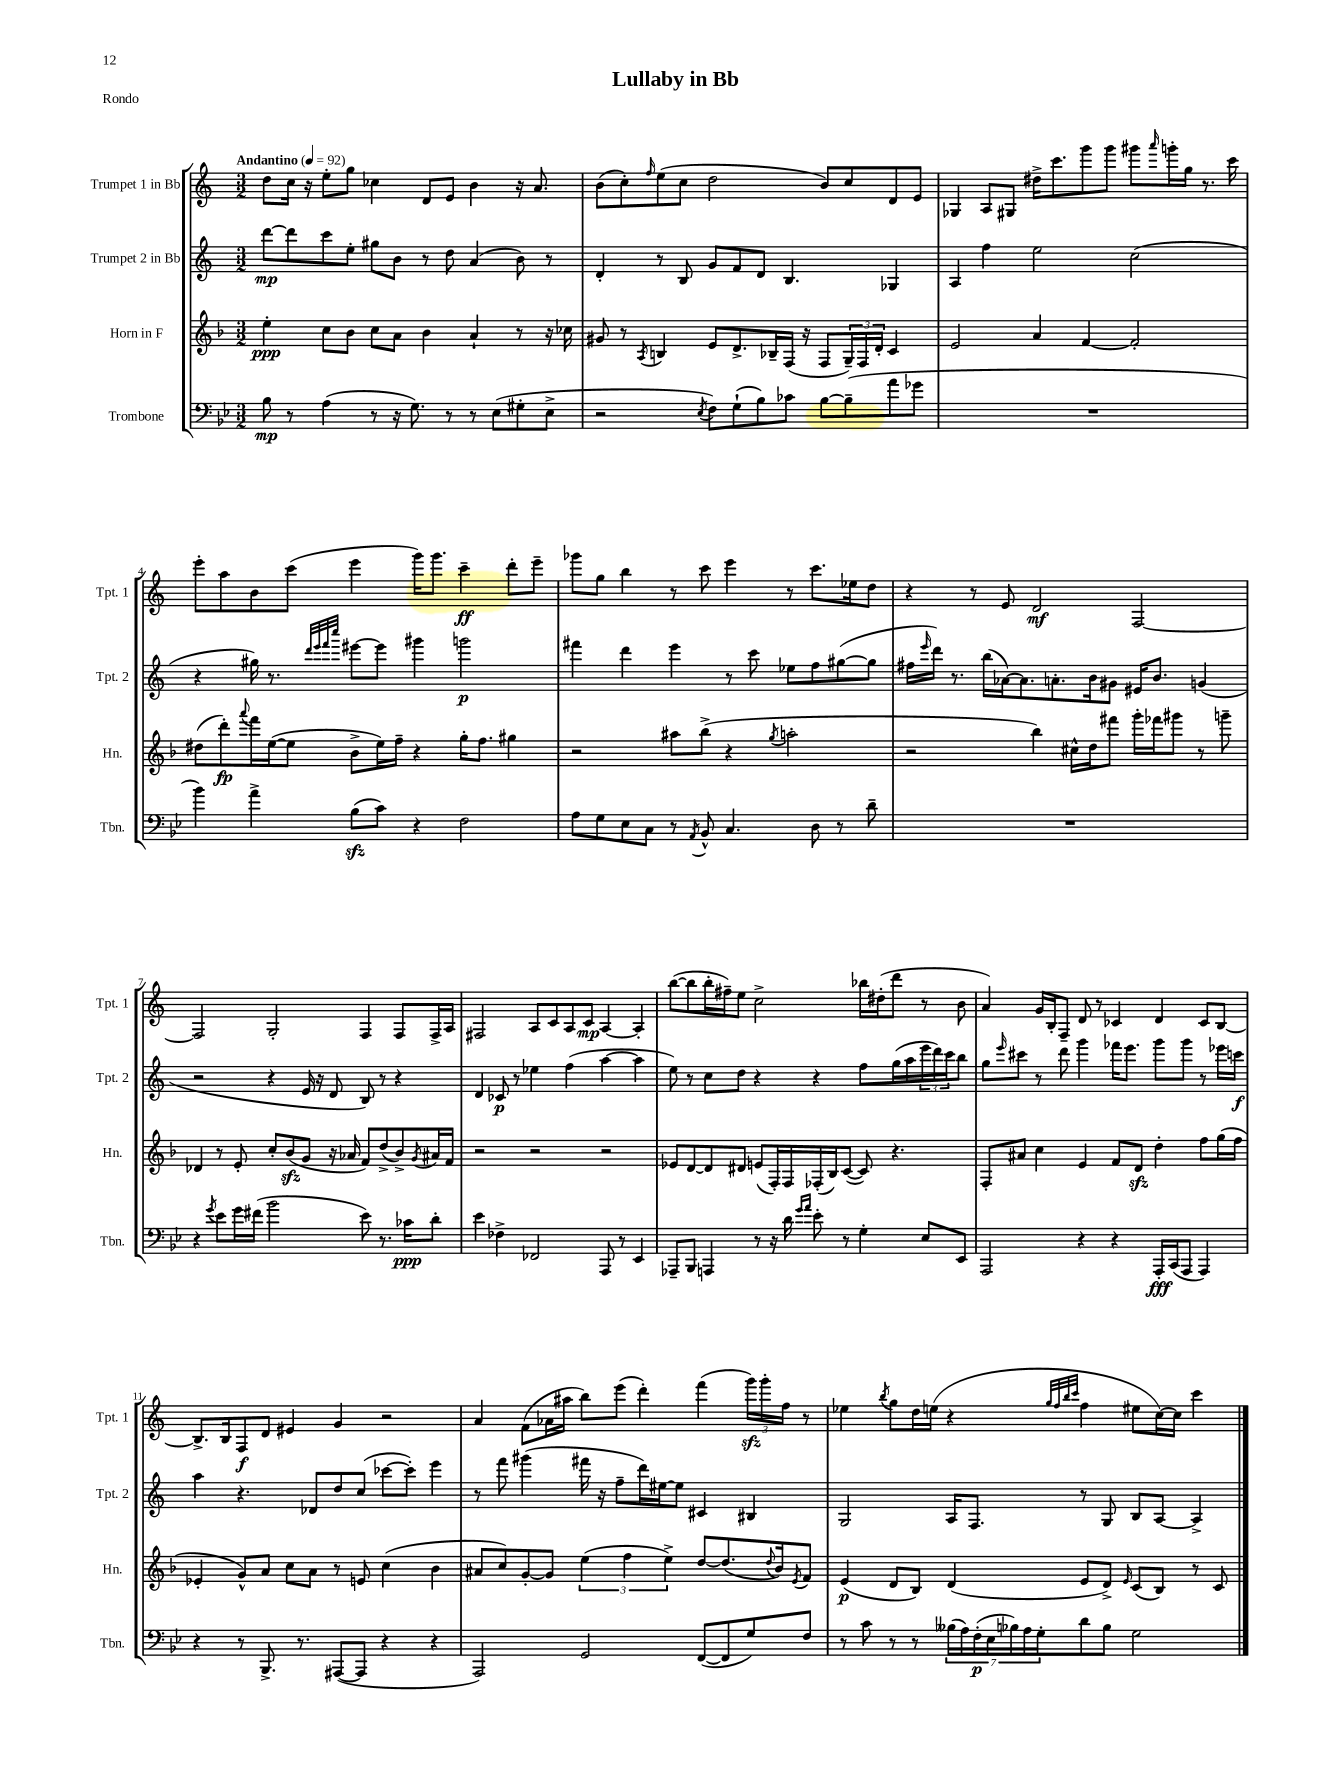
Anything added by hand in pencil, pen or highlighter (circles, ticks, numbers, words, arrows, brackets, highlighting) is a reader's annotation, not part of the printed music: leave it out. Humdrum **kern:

**kern	**kern	**kern	**kern
*staff4	*staff3	*staff2	*staff1
*clefF4	*clefG2	*clefG2	*clefG2
*k[b-e-]	*k[b-]	*k[]	*k[]
*M3/2	*M3/2	*M3/2	*M3/2
*MM92	*MM92	*MM92	*MM92
8B-	4ee'	[8ddd	8dd
8r	.	8ddd]	16cc
.	.	.	16r
(4A	8cc	8ccc	8ee'
.	8b-	8ee'	8gg
8r	8cc	8gg#	4cc-
16r	8a	8b	.
8.G)	.	.	.
.	4b-	8r	8d
8r	.	8dd	8e
8r	4a`	(4a	4b
(8E-	.	.	.
8G#'	8r	8b)	16r
.	.	.	8.a
8E-^	16r	8r	.
.	16cc-	.	.
=	=	=	=
2r	8g#	4d'	(8b
.	8r	.	8cc')
.	8qA	.	16qqff
.	4B	8r	(8ee
.	.	8B	8cc
8qE-	.	.	.
8F)	8e	8g	2dd
(8G`	8.d^	8f	.
8B-)	.	8d	.
.	16B-~	.	.
8c-	(16F	4.B	.
.	16r	.	.
[8B-	8F	.	8b)
(8B-~]	24G~)	.	8cc
.	24F	.	.
.	24d'	.	.
8a	4c	4G-	8d
8g-	.	.	8e
=	=	=	=
1.r	2e	4A	4G-
.	.	4ff	8A
.	.	.	8G#
.	4a	2ee	16dd#^
.	.	.	8.ccc
.	[4f	.	8ggg
.	.	.	8ggg
.	2f']	(2cc	8ggg#
.	.	.	16qqaaa
.	.	.	16ggg'
.	.	.	16gg
.	.	.	8.r
.	.	.	16ccc
=	=	=	=
4b-)	(8dd#	4r	8eee'
.	8ddd')	.	8aa
.	8qqaaa	.	.
4a^	16fff	16gg#)	8b
.	([16ee	8.r	.
.	8ee]	.	(8ccc
.	.	32qqddd	.
.	.	32qqeee	.
.	.	32qqfff	.
.	.	32qqcccc	.
(8B-	8b-^	[8eee#	4eee
8c)	16ee)	8eee#]	.
.	16ff~	.	.
4r	4r	4ggg#	16ggg)
.	.	.	8.ggg
2F	16gg'	2ggg	4ccc~
.	8.ff	.	.
.	4gg#	.	8ddd'
.	.	.	8eee~
=	=	=	=
8A	2r	4fff#	8ggg-
8G	.	.	8gg
8E-	.	4ddd	4bb
8C	.	.	.
8r	8aa#	4eee	8r
8qAA	.	.	.
8BB-^^	(8bb-^	.	8ccc
4.C	4r	8r	4eee
.	.	8ccc	.
.	8qgg	.	.
.	2aa'	8ee-	8r
8D	.	8ff	8.ccc
8r	.	([8gg#	.
.	.	.	16ee-
8d~	.	8gg#]	8dd
=	=	=	=
1.r	2r	16ff#	4r
.	.	16qqeee	.
.	.	16ddd)	.
.	.	8.r	.
.	.	.	8r
.	.	(16bb	.
.	.	[16a-)	8e
.	.	8.a-]	.
.	4bb-)	.	2d
.	.	8.a'	.
.	16cc#^^	.	.
.	16dd	16b	.
.	8fff#	8g#	.
.	16ggg'	16e#	[2F
.	16fff-	8.b	.
.	8ggg#	.	.
.	8r	(4g	.
.	8ggg~	.	.
=	=	=	=
4r	4d-	2r	2F]
8qg	.	.	.
8e-	8r	.	.
16g	8e'	.	.
(16f#	.	.	.
2b-	8cc'	4r	2G'
.	(8b-	.	.
.	8g	16e	.
.	.	16r	.
.	16r	8d	.
.	16a-	.	.
8e-)	8f)	8B)	4F
8.r	(8dd^	8r	.
.	8b-^)	4r	8F
16c-	.	.	.
.	8qg	.	.
8d'	16a#	.	16F^
.	16f	.	16A
=	=	=	=
4e-	2r	4d	2F#
4F-^	.	8c-	.
.	.	8r	.
2FF-	2r	4ee-	8A
.	.	.	8c
.	.	(4ff	8A
.	.	.	8c
8AAA	2r	[4aa	[4A
8r	.	.	.
4EE-	.	4aa]	4A']
=	=	=	=
8AAA-~	8e-	8ee)	([8bb
8BBB-	[8d	8r	8bb]
4AAA	8d]	8cc	16bb'
.	.	.	16ff#~)
.	8d#	8dd	8ee
8r	(8e	4r	2cc^
16r	16F')	.	.
16d	16F	.	.
16qqg	.	.	.
16qqa	.	.	.
8e-'	(16F-'	4r	.
.	16B-)	.	.
8r	([8c	.	.
4G'	8c])	8ff	16bb-
.	.	.	(16dd#'
.	4.r	(16gg	8ddd
.	.	16aa	.
8E-	.	24eee	8r
.	.	24ddd)	.
.	.	24ccc	.
8EE-	.	8bb	8b
=	=	=	=
2AAA	8F'	8gg	4a)
.	.	16qqeee	.
.	8a#	8ccc#	.
.	4cc	8r	16g
.	.	.	16B'
.	.	8ddd	8F~
4r	4e	4ggg	8d
.	.	.	8r
4r	8f	16fff-	4c-
.	.	8.eee	.
.	8d	.	.
16AAA'	4dd'	8ggg	4d
(16CC	.	.	.
8AAA	.	8ggg	.
4AAA)	8ff	8r	8c-
.	(16gg	16eee-	[8B
.	16ff	16ccc	.
=	=	=	=
4r	4e-'	4aa	8.B^]
.	.	.	16B
8r	8g^^)	4.r	8F
8.BBB-^	8a	.	8d
.	8cc	.	4e#
8.r	.	.	.
.	8a	8d-	.
([8AAA#	8r	8dd	4g
8AAA#]	8e	(8cc	.
4r	(4cc	[8ccc-	2r
.	.	8ccc-'])	.
4r	4b-	4eee	.
=	=	=	=
2AAA)	8a#	8r	4a
.	8cc)	8fff	.
.	[8g'	(4ggg#	(8f
.	8g]	.	16a-
.	.	.	16aa#
2GG	(6ee	16fff#	8bb)
.	.	16r	.
.	.	8ff~	(8eee
.	6ff	.	.
.	.	16ddd)	4ddd')
.	.	[16ee#	.
.	6ee^)	.	.
.	.	8ee#]	.
([8FF	[8dd	4c#	(4fff
8FF]	(8.dd]	.	.
8G)	.	4B#	24ggg)
.	.	.	24ggg'
.	8qqdd	.	.
.	16b-)	.	.
.	.	.	24ff
.	8qe	.	.
8F	8f	.	8r
=	=	=	=
8r	(4e	2G	4ee-
8c	.	.	.
.	.	.	8qbb
8r	8d	.	8gg
8r	8B-)	.	16dd
.	.	.	(16ee
(28B--	(4d	16A	4r
28A)	.	.	.
.	.	8.F	.
(28F'	.	.	.
28E-	.	.	.
28B-)	.	.	.
28A	.	.	.
28G'	.	.	.
.	.	.	32qqgg
.	.	.	32qqff
.	.	.	32qqbb
.	.	.	32qqccc
8d	8e	8r	4ff
8B-	8d^)	8G	.
.	16qqe	.	.
2G	(8c	8B	8ee#
.	8B-)	[8A	[16cc)
.	.	.	16cc]
.	8r	4A^]	4ccc
.	8c	.	.
==	==	==	==
*-	*-	*-	*-
